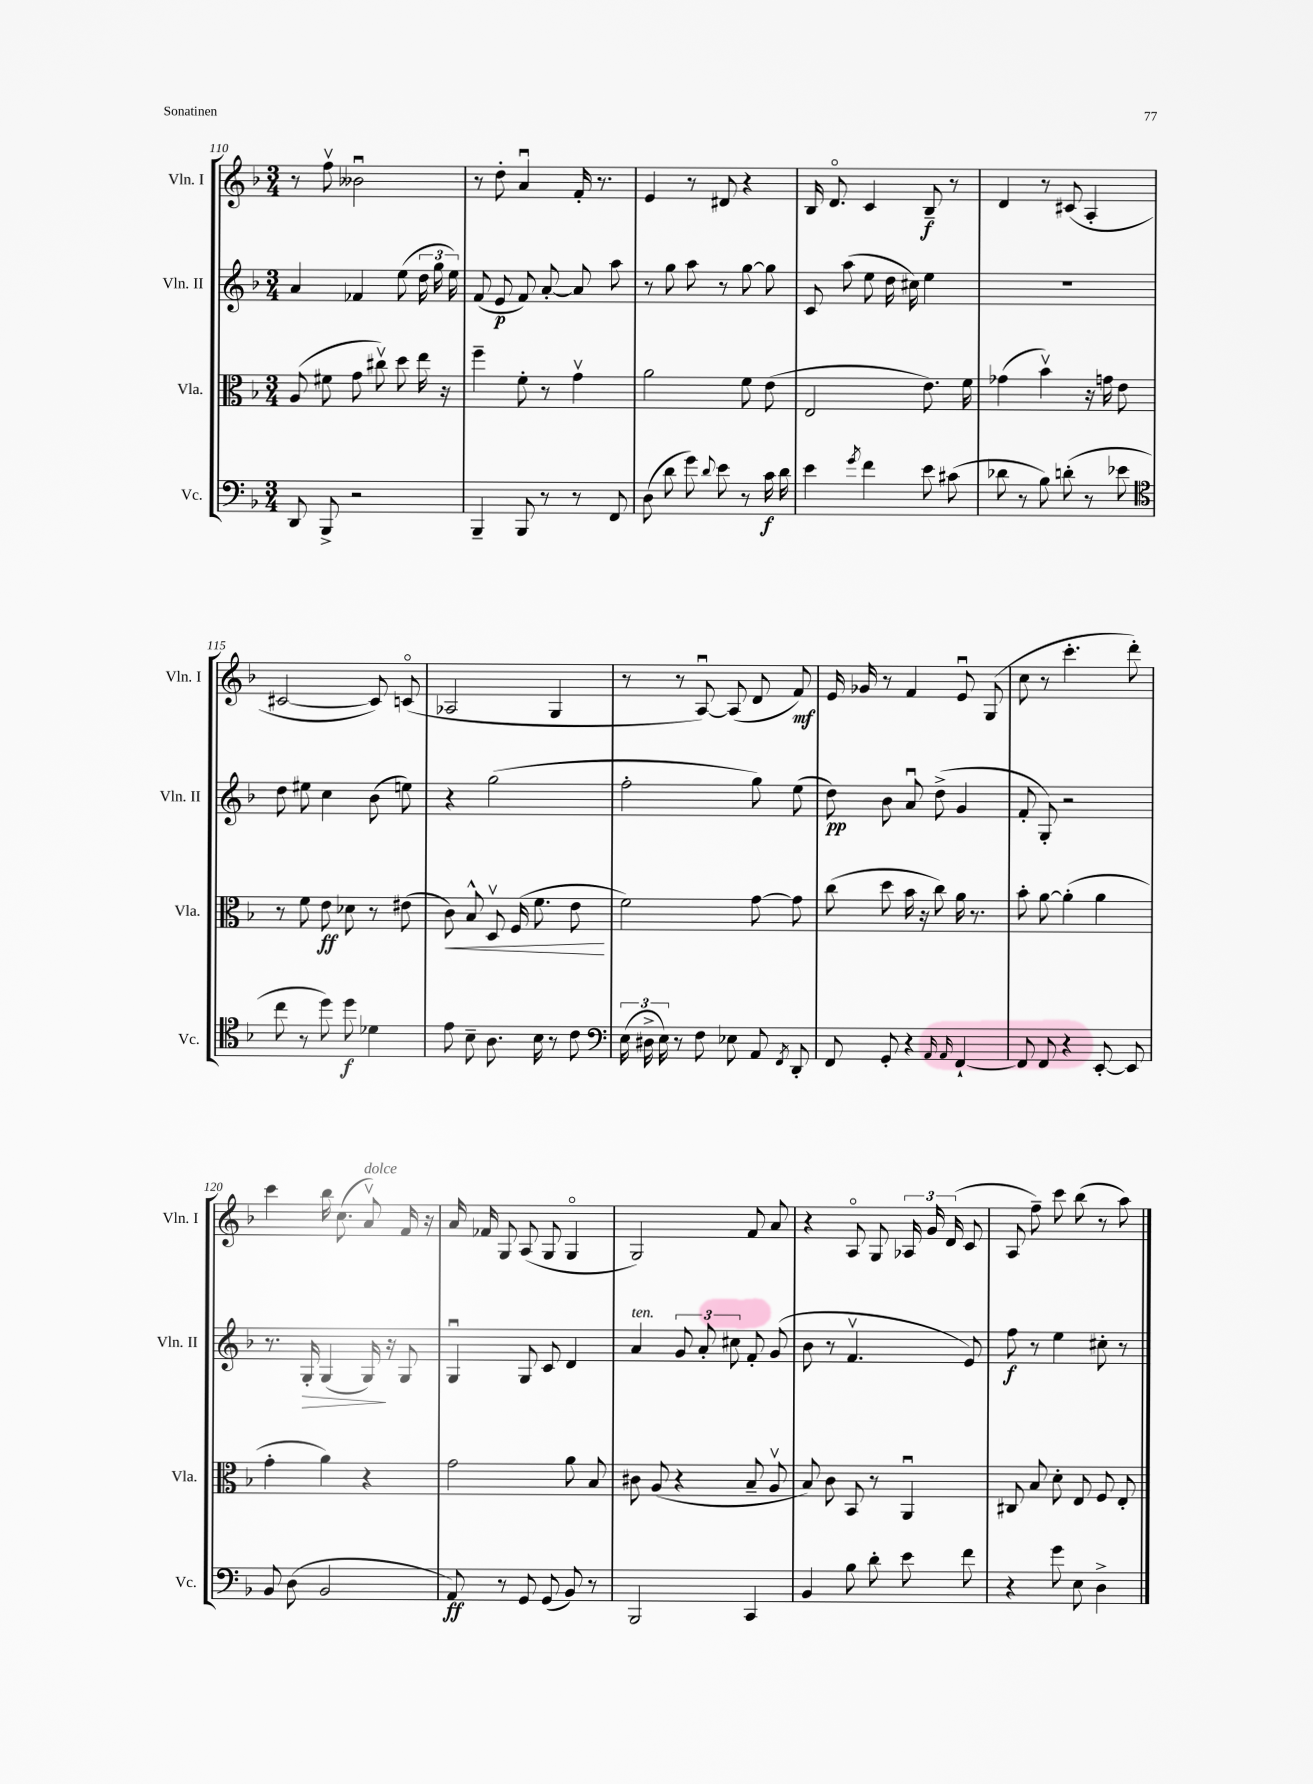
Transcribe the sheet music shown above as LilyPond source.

<<
\new StaffGroup <<
\new Staff = "s0" \with { instrumentName = "Vln. I" shortInstrumentName = "Vln. I" } {
    \clef treble \key f \major \numericTimeSignature \time 3/4
    \autoBeamOff r8 f''8\upbow beses'2\downbow |
    r8 d''8-. a'4\downbow f'16-. r8. |
    e'4 r8 dis'8 r4 |
    bes16 d'8.\flageolet c'4 bes8--\f r8 |
    d'4 r8 cis'8( a4-. |
    cis'2~ cis'8) c'8\flageolet( |
    aes2 g4 |
    r8 r8 a8~\downbow) a8( d'8 f'8\mf) |
    e'16 ges'16 r8 f'4 e'8\downbow g8( |
    c''8 r8 c'''4.-. d'''8-.) |
    c'''4 bes''16 c''8.( a'8\upbow^\markup { \italic "dolce" }) f'16 r16 |
    a'16 fes'16 g8 a8( g8 g4\flageolet |
    g2) f'8 a'8 |
    r4 a8\flageolet g8 \tuplet 3/2 { aes16 g'16 d'16( } c'8 |
    a8 f''8--) c'''8 bes''8( r8 a''8) \bar "|." |
}
\new Staff = "s1" \with { instrumentName = "Vln. II" shortInstrumentName = "Vln. II" } {
    \clef treble \key f \major \numericTimeSignature \time 3/4
    \autoBeamOff a'4 fes'4 e''8( \tuplet 3/2 { d''16 g''16 e''16) } |
    f'8( e'8\p f'8) a'8~-. a'8 a''8 |
    r8 g''8 a''8 r8 g''8~ g''8 |
    c'8 a''8( e''8 d''16 cis''16) e''4 |
    R2. |
    d''8 eis''8 c''4 bes'8( e''8) |
    r4 g''2( |
    f''2-. g''8) e''8( |
    d''8\pp) bes'8 a'8\downbow d''8->( g'4 |
    f'8-. g8-.) r2 |
    r8. g16-.\> g4( g16\!) r16 g8 |
    g4\downbow g8 c'8 d'4 |
    a'4^\markup { \italic "ten." } \tuplet 3/2 { g'8 a'8-. cis''8 } f'8-. g'8( |
    bes'8 r8 f'4.\upbow e'8) |
    f''8\f r8 e''4 cis''8-. r8 \bar "|." |
}
\new Staff = "s2" \with { instrumentName = "Vla." shortInstrumentName = "Vla." } {
    \clef alto \key f \major \numericTimeSignature \time 3/4
    \autoBeamOff a8( fis'8 g'8 cis''8\upbow) d''8 e''16 r16 |
    f''4-- f'8-. r8 g'4\upbow |
    a'2 f'8 e'8( |
    e2 e'8.) f'16 |
    ges'4( bes'4\upbow) r16 g'16 e'8 |
    r8 f'8 e'8\ff des'8 r8 eis'8( |
    c'8\<) bes8-^ d8\upbow f16( f'8. e'8\! |
    f'2) g'8~ g'8 |
    c''8( d''8 bes'16 r16 c''8) a'16 r8. |
    bes'8-. a'8~ a'4-.( a'4 |
    g'4-. a'4) r4 |
    g'2 a'8 bes8 |
    cis'8 a8( r4 bes8-- a8\upbow |
    bes8) c'8 bes,8 r8 a,4\downbow |
    cis8 bes8 d'8-. e8 f8 e8-. \bar "|." |
}
\new Staff = "s3" \with { instrumentName = "Vc." shortInstrumentName = "Vc." } {
    \clef bass \key f \major \numericTimeSignature \time 3/4
    \autoBeamOff d,8 bes,,8-> r2 |
    bes,,4-- bes,,8 r8 r8 f,8 |
    d8( d'8 g'8) \appoggiatura { d'8 } e'8 r8 c'16\f d'16 |
    e'4 \acciaccatura { g'8 } f'4 e'8 cis'8( |
    des'8 r8 bes8) d'8-.( r8 ees'8 |
    \clef tenor c''8 r8 d''8) d''8\f des'4 |
    e'8 bes8-- a8. bes16 r8 c'8 |
    \clef bass \tuplet 3/2 { e16( dis16-> e16) } r8 f8 ees8 a,8 \acciaccatura { f,8 } d,8-. |
    f,8 g,8-. r4 \grace { a,16 a,16 } f,4~-! |
    f,8 f,8 r4 e,8~-. e,8 |
    bes,8 d8( bes,2 |
    a,8\ff) r8 g,8 g,8( bes,8) r8 |
    bes,,2 c,4 |
    bes,4 bes8 d'8-. e'8 f'8 |
    r4 g'8 e8 d4-> \bar "|." |
}
>>
>>
\layout { \context { \Score currentBarNumber = #110 } }
